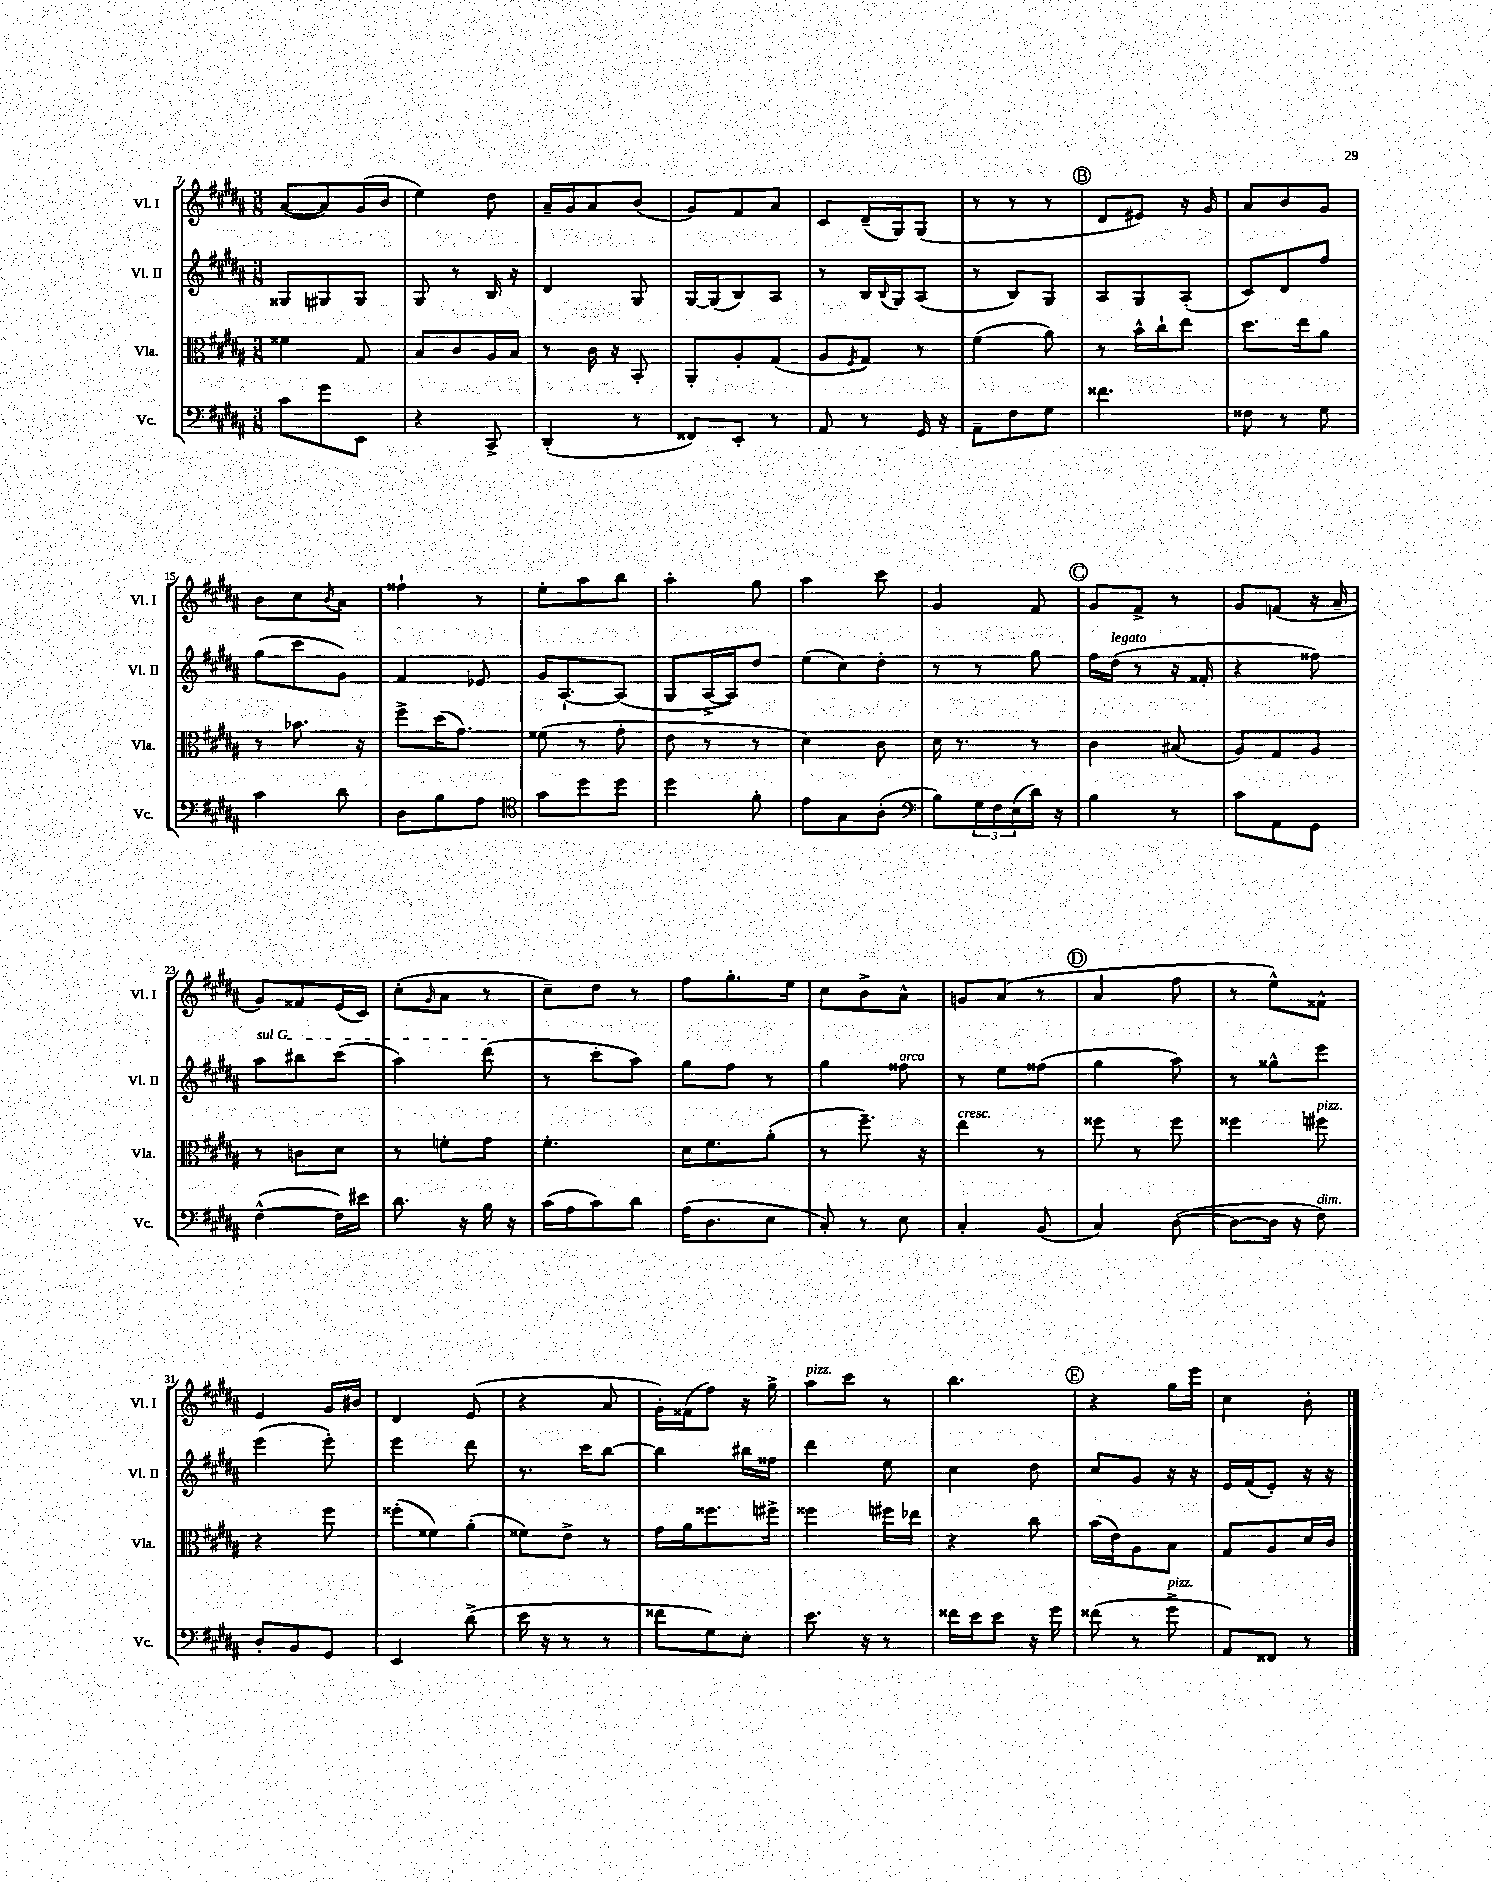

**kern	**kern	**kern	**kern
*staff4	*staff3	*staff2	*staff1
*clefF4	*clefC3	*clefG2	*clefG2
*k[f#c#g#d#a#]	*k[f#c#g#d#a#]	*k[f#c#g#d#a#]	*k[f#c#g#d#a#]
*M3/8	*M3/8	*M3/8	*M3/8
8c#	4f##	8G##	([8a#
8g#	.	8G#	8a#])
8EE	8G#	8G#	(16g#
.	.	.	16b
=	=	=	=
4r	8B	8G#	4ee)
.	8c#	8r	.
8CC#^	16A#	16B	8dd#
.	16B	16r	.
=	=	=	=
(4DD#'	8r	4d#	16a#~
.	.	.	16g#
.	16c#	.	8a#
.	16r	.	.
8r	8BB'	8G#	(8b
=	=	=	=
8FF##)	8AA#'	[16G#	8g#)
.	.	(16G#]	.
8EE'	8A#'	8B)	8f#
8r	(8G#	8A#	8a#
=	=	=	=
8AA#	8A#	8r	8c#
.	8qF#	.	.
8r	8G#)	16B	(16d#~
.	.	8qqB	.
.	.	16G#	16G#)
16GG#	8r	(8A#	(8G#
16r	.	.	.
=	=	=	=
8AA#~	(4f#	8r	8r
8F#	.	8B)	8r
8G#	8a#)	8G#	8r
=	=	=	=
4.f##	8r	8A#	8d#
.	16b^^	8G#	8e#)
.	16cc#`	.	.
.	8ee	(8A#'	16r
.	.	.	16g#
=	=	=	=
8F##	8.dd#	8c#)	8a#
8r	.	8d#	8b
.	16ee	.	.
8G#	8a#	8ff#	8g#
=	=	=	=
4c#	8r	(8gg#	8b
.	8.b-	8ccc#	8cc#
.	.	.	8qb
8d#	.	8g#)	8a#
.	16r	.	.
=	=	=	=
8D#	8ff#^	4f#	4ff##`
8B	(16dd#	.	.
.	8.g#)	.	.
8A#	.	8e-	8r
=	=	=	=
*clefC4	*	*	*
8g#	(8f##	16g#	8ee'
.	.	[8.A#`	.
8dd#	8r	.	8aa#
8dd#	8g#'	(8A#]	8bb
=	=	=	=
4dd#	8e	8G#	4aa#'
.	8r	[16A#^	.
.	.	16A#])	.
8f#'	8r	8dd#	8gg#
=	=	=	=
8e	4d#)	(8ee	4aa#
8G#	.	8cc#)	.
(8A#'	8c#	8dd#'	8ccc#
=	=	=	=
*clefF4	*	*	*
8B)	16d#	8r	4g#
.	8.r	.	.
24G#	.	8r	.
24F#	.	.	.
(24E	.	.	.
16d#)	8r	8gg#	8f#
16r	.	.	.
=	=	=	=
4B	4c#	16ff#	8g#
.	.	(16dd#	.
.	.	8r	8f#^
8r	(8B#	16r	8r
.	.	16f##'	.
=	=	=	=
8c#	8A#)	4r	8g#
8AA#	8G#	.	(8f
8GG#	8A#	8ff##)	16r
.	.	.	16a#~
=	=	=	=
([4F#^^	8r	8aa#	8g#)
.	8c	8bb#	8f##
16F#])	8d#	(8ccc#	(16e
16e#	.	.	16c#)
=	=	=	=
8.d#	8r	4aa#)	(8cc#'
.	.	.	16qqg#
.	8f'	.	8a#
16r	.	.	.
16B	8g#	(8ddd#	8r
16r	.	.	.
=	=	=	=
(16c#	4.f#'	8r	8cc#~)
16A#	.	.	.
8c#)	.	8ccc#'	8dd#
8d#	.	8aa#)	8r
=	=	=	=
(16A#	16d#	8gg#	8ff#
8.D#	8.f#	.	.
.	.	8ff#	8.gg#'
8E	(8a#'	8r	.
.	.	.	16ee
=	=	=	=
8C#')	8r	4gg#	8cc#
8r	8.ff#~)	.	8b^
8E	.	8ff##	8a#^^
.	16r	.	.
=	=	=	=
4C#'	4ee	8r	8g
.	.	8ee	(8a#
(8BB	8r	(8ff##	8r
=	=	=	=
4C#)	8ff##	4gg#	4a#
.	8r	.	.
([8D#	8ff##	8aa#)	8ff#
=	=	=	=
8D#_	4ff##	8r	8r
16D#]	.	8gg##^^	8ee^^)
16r	.	.	.
8F#)	8ff#	8eee	8f##^^
=	=	=	=
8D#'	4r	(4eee	4e
8BB	.	.	.
8GG#	8ff#	8eee')	16g#
.	.	.	16b#
=	=	=	=
4EE	(8ff##'	4eee	4d#
.	8f##)	.	.
(8d#^	(8a#'	8ddd#	(8e
=	=	=	=
16e	8f##)	8.r	4r
16r	.	.	.
8r	8e^	.	.
.	.	16ccc#	.
8r	8r	[8bb	8a#
=	=	=	=
8f##	16g#	4bb]	16g#')
.	16a#	.	(16f##
8G#)	8.ff##	.	8ff#)
8E'	.	16bb#	16r
.	16ff#^	16ff##	16gg#^
=	=	=	=
8.e	4ff##	4ddd#	8aa#
.	.	.	8ccc#
16r	.	.	.
8r	16ff#	8ee	8r
.	16ee-	.	.
=	=	=	=
16f##	4r	4cc#	4.bb
16e	.	.	.
8e	.	.	.
16r	8cc#	8dd#	.
16g#	.	.	.
=	=	=	=
(8f##	(16b	8cc#	4r
.	16e)	.	.
8r	8A#	8g#	.
8g#^	8B	16r	16gg#
.	.	16r	16eee
=	=	=	=
8AA#)	8G#	16e	4cc#
.	.	(16f#	.
8FF##	8A#	8e')	.
8r	16d#	16r	8b'
.	16c#	16r	.
==	==	==	==
*-	*-	*-	*-
